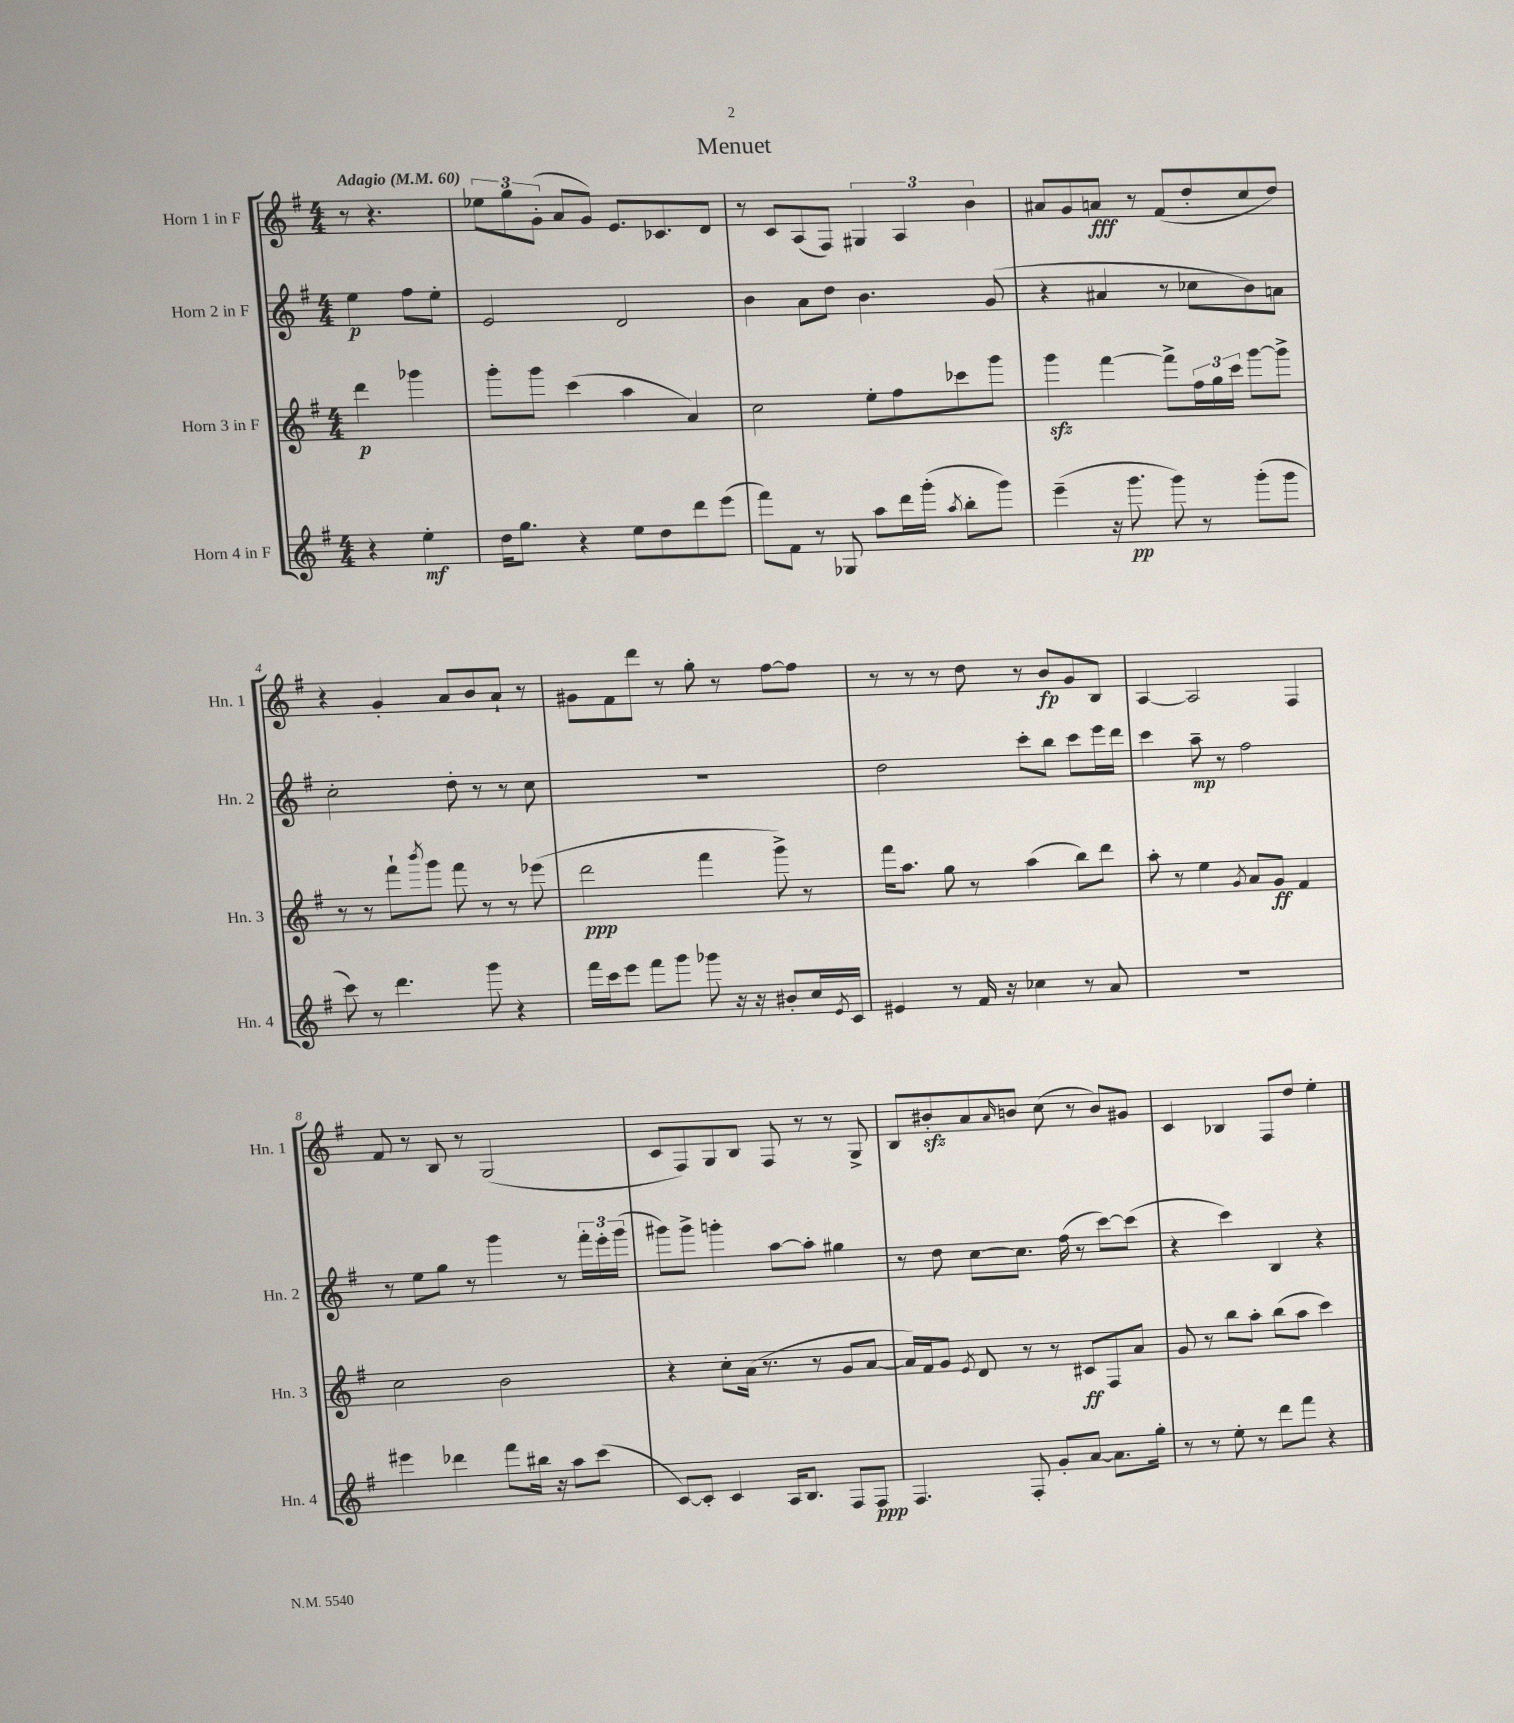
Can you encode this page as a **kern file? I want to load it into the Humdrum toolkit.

**kern	**kern	**kern	**kern
*staff4	*staff3	*staff2	*staff1
*clefG2	*clefG2	*clefG2	*clefG2
*k[f#]	*k[f#]	*k[f#]	*k[f#]
*M4/4	*M4/4	*M4/4	*M4/4
*MM60	*MM60	*MM60	*MM60
4r	4ddd	4ee	8r
.	.	.	4.r
4ee'	4ggg-	8ff#	.
.	.	8ee'	.
=	=	=	=
16dd	8ggg'	2e	12ee-
8.gg	.	.	.
.	.	.	12gg
.	8ggg	.	.
.	.	.	(12g'
4r	(4ccc	.	8a
.	.	.	8g)
8ee	4aa	2d	8.e
8dd	.	.	.
.	.	.	8.c-
8ddd	4a)	.	.
(8eee	.	.	8d
=	=	=	=
8fff#)	2cc	4b	8r
8f#	.	.	8c
8r	.	8a	(8A
8G-	.	8dd	8F#)
8aa	8ee'	4.b	6G#
16ddd	8ff#	.	.
.	.	.	6A
(16ggg'	.	.	.
8qaa	.	.	.
8bb'	8ccc-	.	.
.	.	.	6b
8ggg)	8ggg	(8g	.
=	=	=	=
(4eee~	4ggg	4r	8a#
.	.	.	8g
16r	[4fff#	4a#	8a
8.ggg	.	.	.
.	.	.	8r
8ggg)	8fff#^]	8r	(8f#
8r	24ff#	8cc-	8dd'
.	24gg	.	.
.	24ccc	.	.
(8ggg'	[8ggg	8b)	8cc
8ggg	8ggg^]	8a	8dd)
=	=	=	=
8ccc)	8r	2cc'	4r
8r	8r	.	.
4.ddd	8fff#`	.	4g'
.	8qbbb	.	.
.	8ggg	.	.
.	8fff#	8dd'	8a
8ggg	8r	8r	8b
4r	8r	8r	8a`
.	(8eee-	8cc	8r
=	=	=	=
16fff#	2ddd	1r	8g#
16ccc	.	.	.
8eee	.	.	8f#
8fff#	.	.	8ddd
8ggg	.	.	8r
8ggg-	4fff#	.	8gg'
16r	.	.	8r
16r	.	.	.
8b#'	8ggg^)	.	[8ff#
16cc	8r	.	8ff#]
8qe	.	.	.
16c	.	.	.
=	=	=	=
4e#	16fff#	2dd	8r
.	8.aa	.	.
.	.	.	8r
8r	8gg	.	8r
16f#	8r	.	8dd
16r	.	.	.
4cc-	(4aa	8ccc'	8r
.	.	8bb	8b
8r	8bb)	8ccc	8g
8a	8ddd	16eee	8B
.	.	16ddd	.
=	=	=	=
1r	8aa'	4ccc	[4A
.	8r	.	.
.	4ee	8aa~	2A]
.	.	8r	.
.	8qg	.	.
.	8a	2ff#	.
.	8g	.	.
.	4f#	.	4F#
=	=	=	=
4eee#	2cc	8r	8f#
.	.	8ee	8r
4ddd-	.	8gg	8B
.	.	8r	8r
8fff#	2b	4ggg	(2G
16bb#	.	.	.
16r	.	.	.
8aa	.	8r	.
(8ccc	.	24fff#'	.
.	.	24eee'	.
.	.	(24ggg	.
=	=	=	=
[8c)	4r	8ggg#)	8c
8c']	.	8ggg#^	8F#)
4c	8cc'	4ggg'	8G
.	(16a	.	8B
.	8.r	.	.
16A	.	[8aa	8F#
8.B	.	.	.
.	8r	8aa']	8r
8F#	8g	4gg#	8r
8F#	[8a	.	8G^
=	=	=	=
4.F#	16a])	8r	8B
.	16f#	.	.
.	8g	8dd	8b#'
.	8qe	.	.
.	8d	[8cc	8a
.	.	.	16qqa
8F#'	8r	8.cc]	8b
8g'	8r	.	(8cc
.	.	(16ff#	.
[8a	8c#	8r	8r
8.a]	8F#	[8ccc)	8b)
.	8a	(8ccc]	8g#
16gg'	.	.	.
=	=	=	=
8r	8g	4r	4c
8r	8r	.	.
8ee'	8bb	4ccc)	4B-
8r	8aa'	.	.
8ddd	(8bb	4B	8F#
8fff#	8aa	.	8dd
4r	4ccc)	4r	4ee'
==	==	==	==
*-	*-	*-	*-
